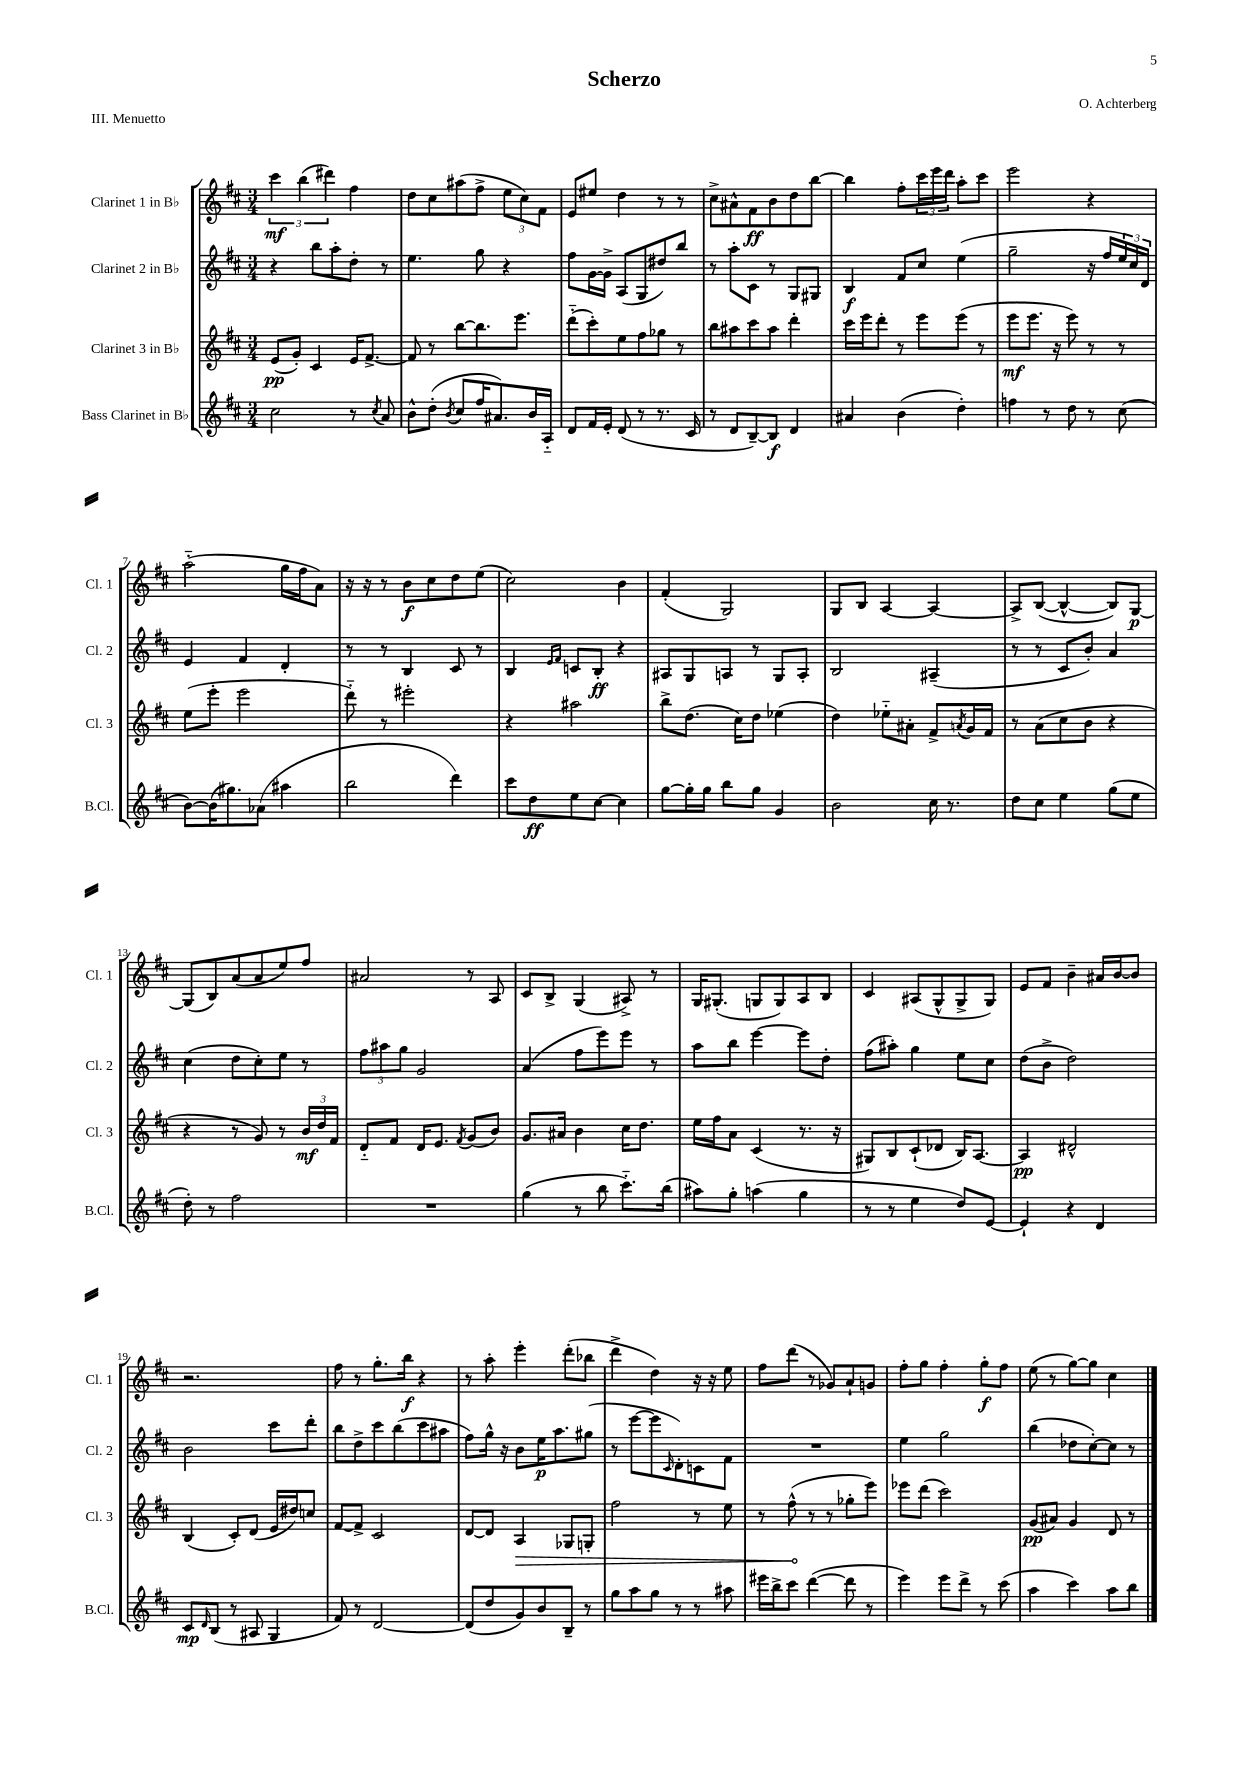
\header { title = "Scherzo" composer = "O. Achterberg" piece = "III. Menuetto" }
<<
\new StaffGroup <<
\new Staff = "s0" \with { instrumentName = "Clarinet 1 in Bb" shortInstrumentName = "Cl. 1" } {
    \clef treble \key d \major \numericTimeSignature \time 3/4
    \tuplet 3/2 { cis'''4\mf b''4( dis'''4) } fis''4 |
    d''8 cis''8 ais''8( fis''8-> \tuplet 3/2 { e''8 cis''8) fis'8 } |
    e'8 eis''8 d''4 r8 r8 |
    cis''8-> ais'8-^ fis'8\ff b'8 d''8 b''8~ |
    b''4 fis''8-. \tuplet 3/2 { cis'''16 e'''16 d'''16 } a''8-. cis'''8 |
    e'''2 r4 |
    a''2-_( g''16 fis''16 a'8) |
    r16 r16 r8 b'8\f cis''8 d''8 e''8( |
    cis''2) b'4 |
    fis'4-.( g2) |
    g8 b8 a4~ a4~ |
    a8-> b8~( b4~-^ b8) g8~\p |
    g8( b8) a'8( a'8 e''8) fis''8 |
    ais'2 r8 a8 |
    cis'8 b8-> g4( ais8->) r8 |
    g16 gis8.-.( g8 g8) a8 b8 |
    cis'4 ais8( g8-^ g8-> g8) |
    e'8 fis'8 b'4-- ais'16 b'16~ b'8 |
    r2. |
    fis''8 r8 g''8.-. b''16\f r4 |
    r8 a''8-. e'''4-. d'''8-.( bes''8 |
    d'''4-> d''4) r16 r16 e''8 |
    fis''8 d'''8( r8 ges'8) a'8-! g'8 |
    fis''8-. g''8 fis''4-. g''8-.\f fis''8 |
    e''8( r8 g''8~) g''8 cis''4 \bar "|." |
}
\new Staff = "s1" \with { instrumentName = "Clarinet 2 in Bb" shortInstrumentName = "Cl. 2" } {
    \clef treble \key d \major \numericTimeSignature \time 3/4
    r4 b''8 a''8-. d''8-. r8 |
    e''4. g''8 r4 |
    fis''8 g'16~ g'16-> a8( g8 dis''8) b''8 |
    r8 a''8-. cis'8 r8 g8 gis8 |
    b4\f fis'8 cis''8 e''4( |
    g''2-- r16 fis''16 \tuplet 3/2 { e''16) cis''16 d'16 } |
    e'4 fis'4 d'4-. |
    r8 r8 b4 cis'8 r8 |
    b4 \grace { e'16 fis'16 } c'8 b8-.\ff r4 |
    ais8 g8 a8 r8 g8 a8-. |
    b2 ais4--( |
    r8 r8 cis'8 b'8-.) a'4 |
    cis''4( d''8 cis''8-.) e''8 r8 |
    \tuplet 3/2 { fis''8 ais''8 g''8 } g'2 |
    a'4( fis''8 e'''8) e'''8 r8 |
    a''8 b''8 e'''4~ e'''8 d''8-. |
    fis''8( ais''8-.) g''4 e''8 cis''8 |
    d''8( b'8-> d''2) |
    b'2 cis'''8 d'''8-. |
    b''8 d''8-> cis'''8 b''8( cis'''8 ais''8 |
    fis''8) g''16-^ r16 b'8 e''16\p a''8. gis''8( |
    r8 e'''8~ e'''8 \grace { cis'16 } d'8-.) c'8 fis'8 |
    R2. |
    e''4 g''2 |
    b''4( des''8 cis''8~-.) cis''8 r8 \bar "|." |
}
\new Staff = "s2" \with { instrumentName = "Clarinet 3 in Bb" shortInstrumentName = "Cl. 3" } {
    \clef treble \key d \major \numericTimeSignature \time 3/4
    e'8\pp( g'8-.) cis'4 e'16 fis'8.~-> |
    fis'8 r8 b''8~ b''8. e'''8. |
    d'''8-_( cis'''8-.) e''8 fis''8 ges''8 r8 |
    b''8 ais''8 cis'''8 ais''8 d'''4-. |
    cis'''16 e'''16 d'''8-. r8 e'''8 e'''8( r8 |
    e'''8\mf e'''8. r16 e'''8) r8 r8 |
    e''8( e'''8-. e'''2 |
    d'''8-_) r8 eis'''2-. |
    r4 ais''2 |
    b''8-> d''8.( cis''16) d''8 ees''4( |
    d''4) ees''8-_ ais'8-. fis'8-> \acciaccatura { a'8 } g'16 fis'16 |
    r8 a'8( cis''8 b'8 r4 |
    r4 r8 g'8) r8 \tuplet 3/2 { b'16\mf d''16 fis'16 } |
    d'8-_ fis'8 d'16 e'8. \acciaccatura { fis'8 } g'8( b'8) |
    g'8. ais'16 b'4 cis''16 d''8. |
    e''16 fis''16 a'8 cis'4( r8. r16 |
    gis8) b8 cis'8-!( des'8 b16) a8.~ |
    a4\pp dis'2-^ |
    b4( cis'8-.) d'8( e'16 dis''16) c''8 |
    fis'8~ fis'8-> cis'2 |
    d'8~ d'8 \once \override Hairpin.circled-tip = ##t a4\> ges8 g8-. |
    fis''2 r8 e''8 |
    r8 fis''8-^\!( r8 r8 ges''8-. e'''8) |
    ees'''8 d'''8( cis'''2) |
    g'8\pp( ais'8) g'4 d'8 r8 \bar "|." |
}
\new Staff = "s3" \with { instrumentName = "Bass Clarinet in Bb" shortInstrumentName = "B.Cl." } {
    \clef treble \key d \major \numericTimeSignature \time 3/4
    cis''2 r8 \acciaccatura { cis''8 } a'8 |
    b'8-^ d''8-.( \acciaccatura { b'8 } cis''8 fis''16 ais'8.) b'16 a16-_ |
    d'8 fis'16 e'16-. d'8( r8 r8. cis'16 |
    r8 d'8 b8~--) b8\f d'4 |
    ais'4 b'4( d''4-.) |
    f''4 r8 d''8 r8 cis''8( |
    b'8~) b'16( gis''8.) aes'8( ais''4 |
    b''2 d'''4) |
    cis'''8 d''8\ff e''8 cis''8~ cis''4 |
    g''8~ g''16-. g''16 b''8 g''8 g'4 |
    b'2 cis''16 r8. |
    d''8 cis''8 e''4 g''8( e''8 |
    d''8-.) r8 fis''2 |
    R2. |
    g''4( r8 b''8 cis'''8.-_) b''16( |
    ais''8) g''8-. a''4( g''4 |
    r8 r8 e''4 d''8) e'8~ |
    e'4-! r4 d'4 |
    cis'8\mp \grace { d'16 } b8( r8 ais8 g4 |
    fis'8) r8 d'2~ |
    d'8( d''8 g'8) b'8 b8-- r8 |
    g''8 a''8 g''8 r8 r8 ais''8 |
    eis'''16 b''16-> cis'''8 d'''4~( d'''8 r8 |
    e'''4) e'''8 d'''8-> r8 cis'''8( |
    a''4 cis'''4) a''8 b''8 \bar "|." |
}
>>
>>
